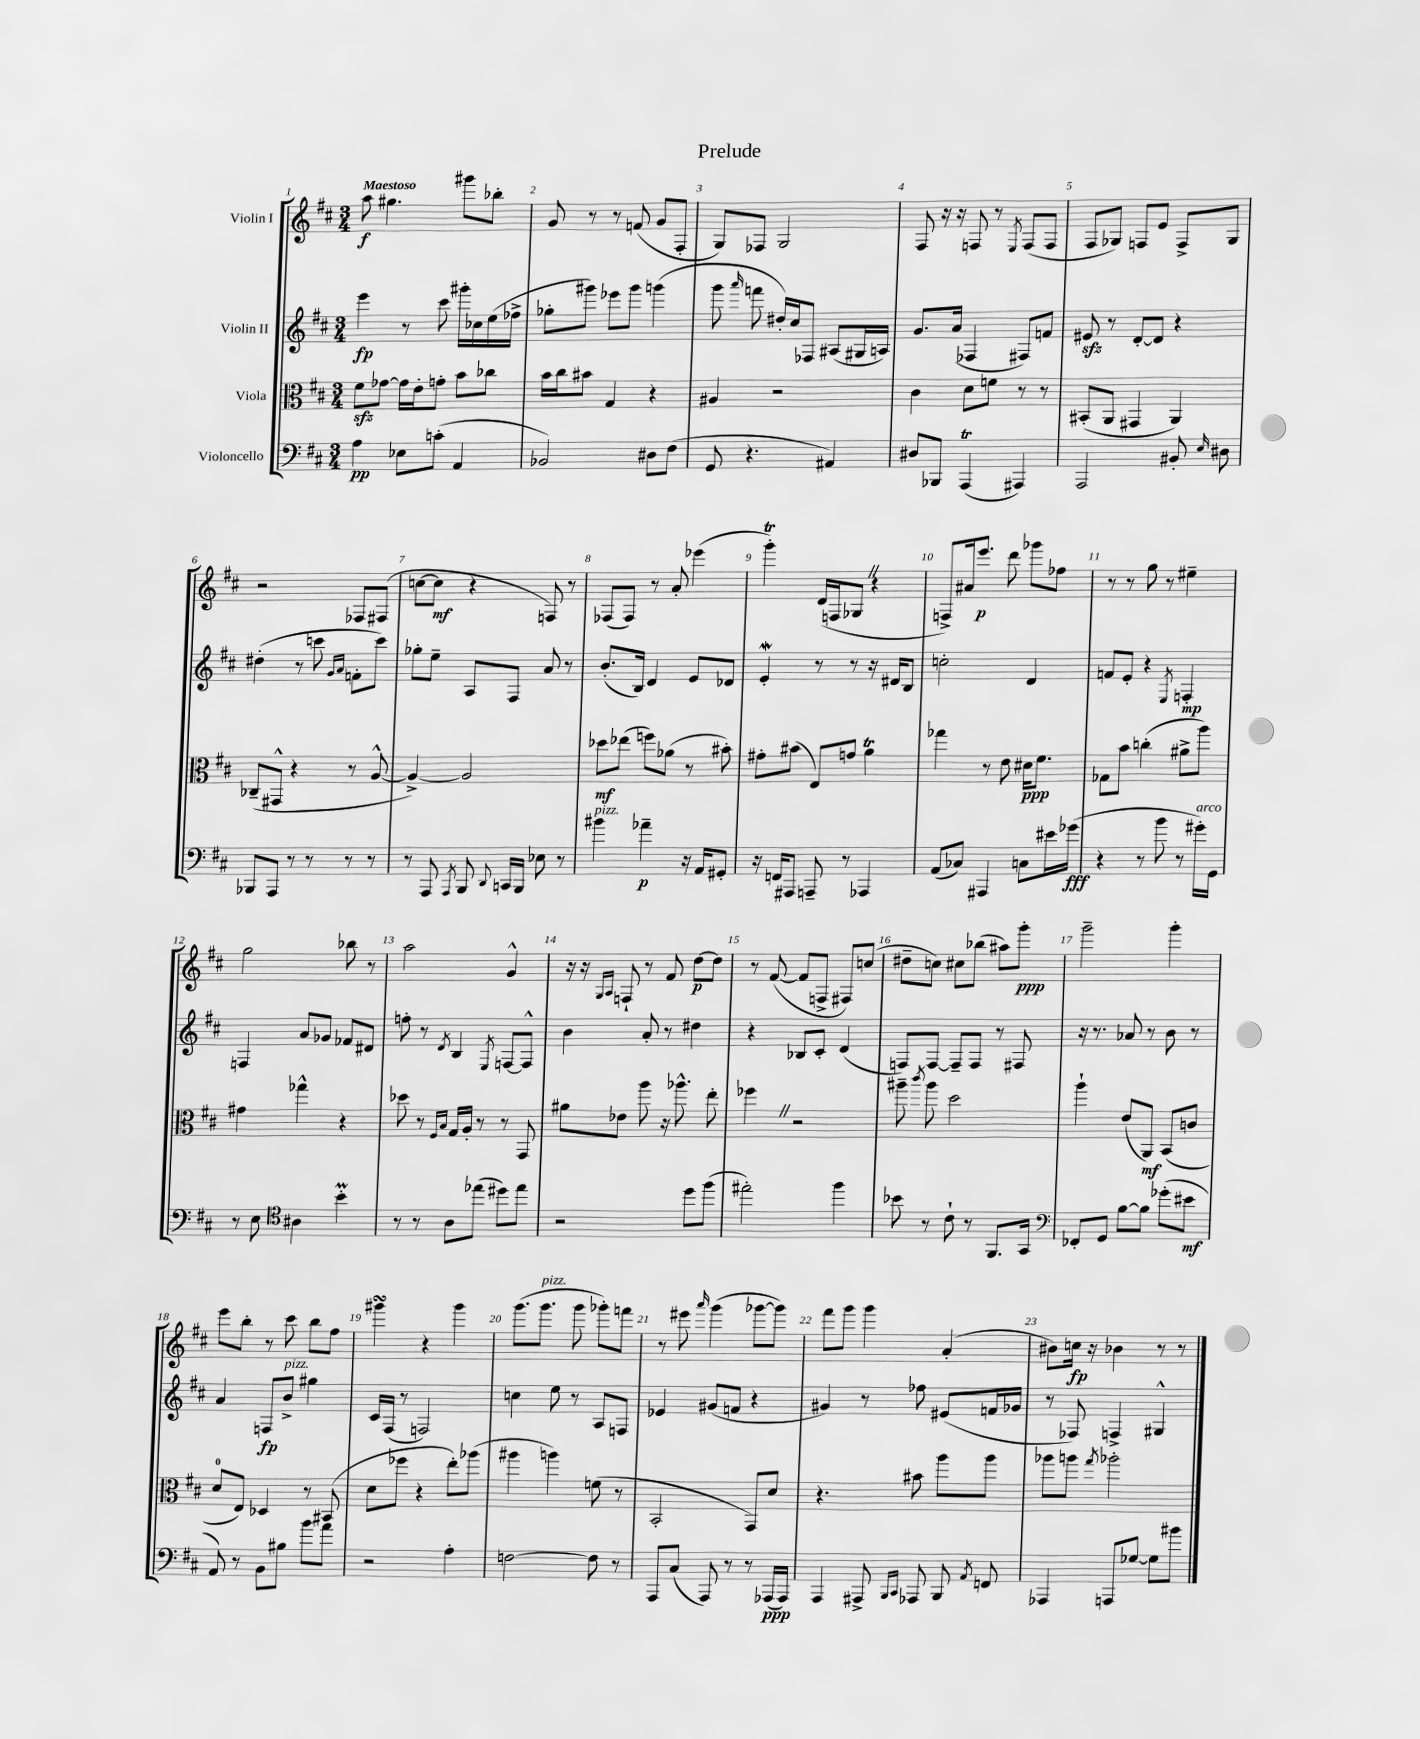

**kern	**dynam	**kern	**dynam	**kern	**dynam	**kern	**dynam
*part4	*part4	*part3	*part3	*part2	*part2	*part1	*part1
*staff4	*staff4	*staff3	*staff3	*staff2	*staff2	*staff1	*staff1
*I"Violoncello	*	*I"Viola	*	*I"Violin II	*	*I"Violin I	*
*clefF4	*	*clefC3	*	*clefG2	*	*clefG2	*
*k[f#c#]	*	*k[f#c#]	*	*k[f#c#]	*	*k[f#c#]	*
*M3/4	*	*M3/4	*	*M3/4	*	*M3/4	*
=1	=1	=1	=1	=1	=1	=1	=1
!	!	!	!	!	!	!LO:TX:a:B:t=Maestoso	!
4A\	pp	8f#zz\L	.	4eee\	fp	8aa\	f
.	.	[8g-X\J	.	.	.	4.gg#X\	.
8E-X\L	.	16g-\LL]	.	8r	.	.	.
.	.	16e'\J	.	.	.	.	.
(8cn'\J	.	8gn'\J	.	8ccc#\	.	.	.
4AA/	.	8b\L	.	16ggg#X'\LL	.	8ggg#X\L	.
.	.	.	.	16cc-X\	.	.	.
.	.	8cc-X\J	.	(16ee\	.	8bb-X'\J	.
.	.	.	.	16ff-X^\JJ	.	.	.
=2	=2	=2	=2	=2	=2	=2	=2
2BB-X/)	.	16b\LL	.	8gg-X'\L	.	8g/	.
.	.	16cc#\J	.	.	.	.	.
.	.	8b#X\J	.	8ggg#X\J)	.	8r	.
.	.	4G/	.	8eee-X\L	.	8r	.
.	.	.	.	8ggg#\J	.	(8fn/	.
8D#X\L	.	4r	.	(4gggn\	.	8g/L	.
(8F#\J	.	.	.	.	.	8F#'/J	.
=3	=3	=3	=3	=3	=3	=3	=3
8GG/	.	4A#X/	.	8ggg\	.	8G/L)	.
.	.	.	.	16qqaaa/	.	.	.
4.r	.	.	.	8fffn\	.	8F-X/J	.
.	.	2r	.	16dd#X'/LL)	.	2G/	.
.	.	.	.	16cc#/J	.	.	.
.	.	.	.	8F-X/J	.	.	.
4AA#X/)	.	.	.	(8A#X/L	.	.	.
.	.	.	.	16G#X/L	.	.	.
.	.	.	.	16An/JJ)	.	.	.
=4	=4	=4	=4	=4	=4	=4	=4
8D#X/L	.	4c#\	.	8.g/L	.	8F#/	.
8BBB-X/J	.	.	.	.	.	16r	.
.	.	.	.	(16a/Jk	.	16r	.
(4AAAT/	.	8d\L	.	4F-X/	.	8Fn/	.
.	.	8fn\J	.	.	.	8r	.
.	.	.	.	.	.	8qE/	.
4AAA#X/)	.	8r	.	8F#X/L)	.	(8F/L	.
.	.	8r	.	8fn/J	.	8F/J	.
=5	=5	=5	=5	=5	=5	=5	=5
2AAA/	.	(8BB#X'/L	.	8e#Xzz/	.	8F#/L	.
.	.	8AA/J	.	8r	.	8G-X/J)	.
.	.	4GG#X/	.	[8d'/L	.	8Fn/L	.
.	.	.	.	8d/J]	.	8e/J	.
8BB#X'/	.	4AA/)	.	4r	.	8F^/L	.
16qqE/	.	.	.	.	.	.	.
8D#X\	.	.	.	.	.	8G-/J	.
!!LO:LB:g=z
=6	=6	=6	=6	=6	=6	=6	=6
8BBB-X/L	.	(8C-X~/L	.	(4dd#X'\	.	2r	.
8AAA/J	.	8GG#X^^/J	.	.	.	.	.
8r	.	4r	.	8r	.	.	.
8r	.	.	.	8cccn\	.	.	.
.	.	.	.	16qqg/LL	.	.	.
.	.	.	.	16qqa/JJ	.	.	.
8r	.	8r	.	8fn'\L	.	8F-X/L	.
8r	.	[8A^^/	.	8ccc\J)	.	(8F#X/J	.
=7	=7	=7	=7	=7	=7	=7	=7
8r	.	4A^/_)	.	8gg-X'\L	.	[8ccn\L	.
8AAA/	.	.	.	8ee~\J	.	8cc\J]	mf
8qAAA/	.	.	.	.	.	.	.
8BBB/	.	2A/]	.	8A/L	.	4r	.
8qqDD/	.	.	.	.	.	.	.
16CCn/LL	.	.	.	8F#/J	.	.	.
16BBB/JJ	.	.	.	.	.	.	.
8E-X\	.	.	.	8a/	.	8Fn/)	.
8r	.	.	.	8r	.	8r	.
=8	=8	=8	=8	=8	=8	=8	=8
!LO:TX:a:i:t=pizz.	!	!	!	!	!	!	!
4b#X\	.	8dd-X\L	mf	(8.b'/L	.	(8F-X/L	.
.	.	(8ee-X\J	.	.	.	8F-/J)	.
.	.	.	.	16B/Jk)	.	.	.
4a-X~\	p	8ffn\L)	.	4d/	.	8r	.
.	.	(8a-X\J	.	.	.	8a'/	.
16r	.	8r	.	8e/L	.	(4eee-X\	.
16AA/KL	.	.	.	.	.	.	.
8GG#X'/J	.	8b#X'\)	.	8d-X/J	.	.	.
=9	=9	=9	=9	=9	=9	=9	=9
16r	.	8g#X'\L	.	4eW'/	.	4gggT'\)	.
16FFn/KL	.	.	.	.	.	.	.
8AAA#X/J	.	(8b#X\J	.	.	.	.	.
8AAAn~/	.	8E/L)	.	8r	.	(16d/LL	.
.	.	.	.	.	.	16Fn/J	.
8r	.	8gn/J	.	8r	.	8G-XZ/J	.
4AAA-X/	.	4aT\	.	16r	.	4r	.
.	.	.	.	16d#X/KL	.	.	.
.	.	.	.	8B/J	.	.	.
=10	=10	=10	=10	=10	=10	=10	=10
(8AA/L	.	4gg-X\	.	2ccn'\	.	8Fn^/L)	.
8C-X/J)	.	.	.	.	.	16a#X/k	.
.	.	.	.	.	.	8.eee/J	p
4AAA#X/	.	8r	.	.	.	.	.
.	.	8e\	.	.	.	8ddd\	.
8Cn\L	.	16d#X\KL	ppp	4d/	.	8ggg-X\L	.
.	.	8.f#\J	.	.	.	.	.
16e#X\L	.	.	.	.	.	8ff-X\J	.
(16g-X\JJ	fff	.	.	.	.	.	.
=11	=11	=11	=11	=11	=11	=11	=11
4r	.	8G-X\L	.	8fn/L	.	8r	.
.	.	8b\J	.	8e'/J	.	8r	.
8r	.	(4ccn'\	.	4r	.	8gg\	.
8b\	.	.	.	.	.	8r	.
.	.	.	.	8qE/	.	.	.
8r	.	8a#X^\L	.	4Fn'/	mp	4ee#X~\	.
!LO:TX:a:i:t=arco	!	!	!	!	!	!	!
16g#X'\LL)	.	8aa\J)	.	.	.	.	.
16GG\JJ	.	.	.	.	.	.	.
!!LO:LB:g=z
=12	=12	=12	=12	=12	=12	=12	=12
8r	.	4g#X\	.	4Fn/	.	2gg\	.
8E\	.	.	.	.	.	.	.
*clefC4	*	*	*	*	*	*	*
4A#X\	.	4gg-X^^\	.	8a/L	.	.	.
.	.	.	.	8g-X/J	.	.	.
4bM'\	.	4r	.	8f-X/L	.	8bb-X\	.
.	.	.	.	8d#X/J	.	8r	.
=13	=13	=13	=13	=13	=13	=13	=13
8r	.	8dd-X\	.	8ffn'\	.	2aa\	.
8r	.	8r	.	8r	.	.	.
.	.	16qqF#/LL	.	.	.	.	.
.	.	16qqB/JJ	.	8qd/	.	.	.
8A\L	.	16G/LL	.	4B/	.	.	.
.	.	16A'/JJ	.	.	.	.	.
(8ee-X\J	.	8r	.	.	.	.	.
.	.	.	.	8qE/	.	.	.
8dd#X\L)	.	8r	.	[8Fn/L	.	4g^^/	.
8ee-\J	.	8GG/	.	8F^^/J]	.	.	.
=14	=14	=14	=14	=14	=14	=14	=14
2r	.	8a#X\L	.	4b\	.	16r	.
.	.	.	.	.	.	16r	.
.	.	.	.	.	.	16qqG/LL	.
.	.	.	.	.	.	16qqA/JJ	.
.	.	8e-X\J	.	.	.	8Fn`/	.
.	.	8aa\	.	8a'/	.	8r	.
.	.	16r	.	8r	.	8f#/	.
.	.	8.aa-X^^\	.	.	.	.	.
8dd\L	.	.	.	4dd#X\	.	[8dd\L	p
(8ff#\J	.	8ee'\	.	.	.	8dd\J]	.
=15	=15	=15	=15	=15	=15	=15	=15
2ee#X'\)	.	4ff-XZ\	.	4r	.	8r	.
.	.	.	.	.	.	([8f#/	.
.	.	2r	.	8B-X/L	.	8f#/L]	.
.	.	.	.	8c#'/J	.	8Fn^/J	.
4ff#\	.	.	.	(4d/	.	8F#X/L)	.
.	.	.	.	.	.	(8ccn/J	.
=16	=16	=16	=16	=16	=16	=16	=16
8b-X\	.	8aa#X~\	.	8Fn/L)	.	8dd#X~\L	.
.	.	8qccc#/	.	.	.	.	.
8r	.	8aa#\	.	[8F/J	.	8ccn\J)	.
8c#`\	.	2dd\	.	8F~/L]	.	8cc#X\L	.
8r	.	.	.	8F/J	.	(8bb-X\J	.
8.FF#/L	.	.	.	8r	.	8aa#X\L)	.
.	.	.	.	8F#X/	.	8ggg'\J	ppp
16GG/Jk	.	.	.	.	.	.	.
=17	=17	=17	=17	=17	=17	=17	=17
*clefF4	*	*	*	*	*	*	*
8FF-X'/L	.	4aa`\	.	16r	.	2ggg~\	.
.	.	.	.	8.r	.	.	.
8GG/J	.	.	.	.	.	.	.
[8B\L	.	(8e/L	.	8a-X/	.	.	.
8B\J]	.	8AA/J)	mf	8r	.	.	.
(8g-X'\L	.	(8BB/L	.	8b\	.	4ggg'\	.
8e#X\J	mf	8cn/J	.	8r	.	.	.
!!LO:LB:g=z
=18	=18	=18	=18	=18	=18	=18	=18
8AA/)	.	8d/L	.	4a/	.	8eee\L	.
8r	.	8E/J)	.	.	.	8bb'\J	.
8BB\L	.	4D-X/	.	8Fn/L	fp	8r	.
!	!	!	!	!LO:TX:a:i:t=pizz.	!	!	!
8B#X\J	.	.	.	8b^/J	.	8ccc#\	.
8b\L	.	8r	.	4gg#X\	.	8bb\L	.
8a\J	.	(8BB#X/	.	.	.	8ff#\J	.
=19	=19	=19	=19	=19	=19	=19	=19
2r	.	8d\L	.	16c#/LL	.	4ggg#XsSsS\	.
.	.	.	.	(16F#/JJ	.	.	.
.	.	8ff-X\J	.	8r	.	.	.
.	.	4r	.	2Fn/)	.	4r	.
4A'\	.	8ee'\L)	.	.	.	4ggg#\	.
.	.	(8aa-X\J	.	.	.	.	.
=20	=20	=20	=20	=20	=20	=20	=20
[2Fn\	.	4aa#X\	.	4ccn\	.	(8.ggg\L	.
!	!	!	!	!	!	!LO:TX:a:i:t=pizz.	!
.	.	.	.	.	.	8.ggg\J	.
.	.	4aan\)	.	8ee\	.	.	.
.	.	.	.	8r	.	8ggg\	.
8F\]	.	(8fn\	.	8A/L	.	8ggg-X'\L)	.
8r	.	8r	.	8Fn/J	.	8fffn\J	.
=21	=21	=21	=21	=21	=21	=21	=21
8AAA/L	.	2BB'/	.	4e-X/	.	8r	.
(8C#/J	.	.	.	.	.	8eee#X\	.
.	.	.	.	.	.	16qqaaa/	.
8AAA/)	.	.	.	(8g#X/L	.	(4ggg\	.
8r	.	.	.	8fn/J	.	.	.
8r	.	8GG/L)	.	4r	.	[8ggg-X\L	.
(16AAA-X/LL	ppp	8d/J	.	.	.	8ggg-\J])	.
16AAA-/JJ)	.	.	.	.	.	.	.
=22	=22	=22	=22	=22	=22	=22	=22
4AAA/	.	4.r	.	4g#X/)	.	8fff#\L	.
.	.	.	.	.	.	8ggg\J	.
8AAA#X^/	.	.	.	8r	.	4ggg\	.
16qqBBB/LL	.	.	.	.	.	.	.
16qqCC#/JJ	.	.	.	.	.	.	.
8AAA-X/	.	8b#X\	.	8ff-X\	.	.	.
8BBB/	.	8aa\L	.	(8e#X/L	.	(4a'/	.
8qAA/	.	.	.	.	.	.	.
8FFn/	.	8aa\J	.	16fn/L	.	.	.
.	.	.	.	16g-X/JJ	.	.	.
=23	=23	=23	=23	=23	=23	=23	=23
4AAA-X/	.	8aa-X\L	.	8r	.	8b#X\L)	.
.	.	8aan\J	.	8F-X/)	.	16ccn\Jk	fp
.	.	.	.	.	.	16r	.
.	.	8qgg/	.	.	.	.	.
8AAAn/L	.	2aa-X'\	.	4Fn^/	.	4b-X\	.
[8G-X/J	.	.	.	.	.	.	.
8G-\L]	.	.	.	4G#X^^/	.	8r	.
8b#X\J	.	.	.	.	.	8r	.
==	==	==	==	==	==	==	==
*-	*-	*-	*-	*-	*-	*-	*-
